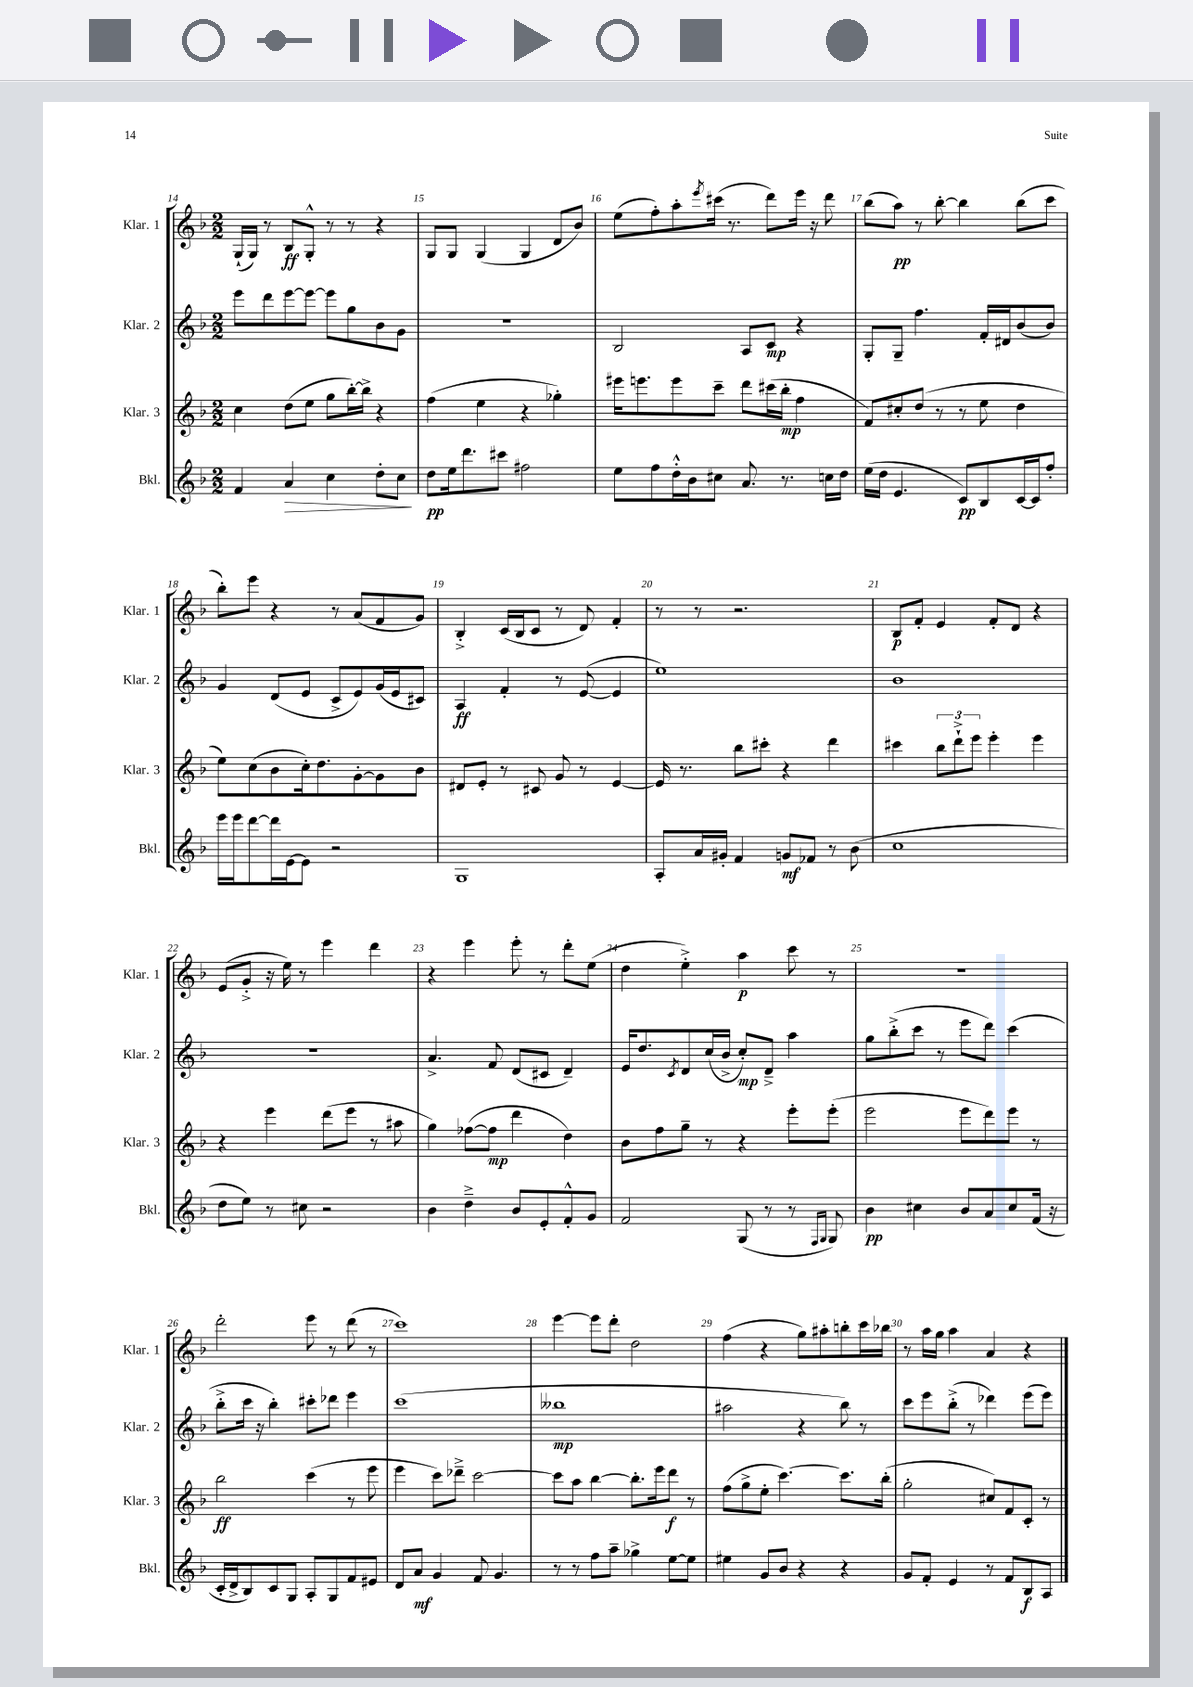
<<
\new StaffGroup <<
\new Staff = "s0" \with { instrumentName = "Klar. 1" shortInstrumentName = "Klar. 1" } {
    \clef treble \key f \major \numericTimeSignature \time 2/2
    g16-!( g16) r8 bes8\ff g8-.-^ r8 r8 r4 |
    g8 g8 g4( g4 d'8 bes'8) |
    e''8( f''8-.) a''8-. \acciaccatura { e'''8 } cis'''16( r8. d'''8) e'''16 r16 d'''8 |
    bes''8( a''8\pp) r8 bes''8~-. bes''4 bes''8( c'''8 |
    bes''8-.) e'''8 r4 r8 a'8( f'8 g'8) |
    bes4-.-> c'16( bes16 c'8 r8 d'8) f'4-. |
    r8 r8 r2. |
    bes8\p f'8-. e'4 f'8-. d'8 r4 |
    e'8( g'8-.-> r16 e''16) r8 e'''4 d'''4 |
    r4 e'''4 e'''8-. r8 d'''8-. e''8( |
    d''4 e''4-.->) a''4\p c'''8 r8 |
    R1 |
    d'''2-. e'''8 r8 d'''8( r8 |
    c'''1) |
    e'''4~ e'''8 d'''8-. d''2 |
    f''4( r4 g''8) ais''8-. b''8-. c'''16 bes''16 |
    r8 a''16 g''16 a''4 a'4 r4 \bar "|." |
}
\new Staff = "s1" \with { instrumentName = "Klar. 2" shortInstrumentName = "Klar. 2" } {
    \clef treble \key f \major \numericTimeSignature \time 2/2
    e'''8 d'''8 e'''8~ e'''8~ e'''8 g''8 bes'8 g'8 |
    R1 |
    bes2 a8 c'8\mp r4 |
    g8-. g8-- f''4. f'16-. dis'16 bes'8( bes'8) |
    g'4 d'8( e'8 c'8-> e'8) g'16( e'16 cis'8) |
    a4\ff f'4-. r8 e'8~( e'4 |
    e''1) |
    bes'1 |
    R1 |
    a'4.-> f'8 d'8( cis'8 d'4--) |
    e'16 d''8. \acciaccatura { c'8 } d'8 c''16( bes'16-> c''8-.\mp) d'8---> a''4 |
    g''8 bes''8-.->( c'''8 r8 e'''8 d'''8) c'''4( |
    bes''8-.-> c'''16 r16 bes''4-.) cis'''8-. des'''8 e'''4 |
    c'''1( |
    beses''1\mp |
    ais''2 r4 bes''8) r8 |
    c'''8 e'''8 bes''8-.->( r8 des'''4) e'''8( e'''8) \bar "|." |
}
\new Staff = "s2" \with { instrumentName = "Klar. 3" shortInstrumentName = "Klar. 3" } {
    \clef treble \key f \major \numericTimeSignature \time 2/2
    c''4 d''8( e''8 g''8 bes''16~-.) bes''16-> r4 |
    f''4( e''4 r4 ges''4-.) |
    eis'''16 e'''8. e'''8 c'''8-- d'''8 cis'''16( bes''16-.\mp f''4 |
    f'8) cis''8-. d''8( r8 r8 e''8 d''4 |
    e''8) c''8( bes'8 c''16-.) d''8. g'8~-. g'8 bes'8 |
    dis'8 e'8-. r8 cis'8 g'8 r8 e'4~ |
    e'16 r8. bes''8 cis'''8-. r4 d'''4 |
    cis'''4 \tuplet 3/2 { bes''8 d'''8-!-> e'''8 } e'''4-. e'''4 |
    r4 e'''4 d'''8( e'''8 r8 ais''8 |
    g''4) fes''8~( fes''8\mp d'''4 d''4) |
    bes'8 f''8 g''8-- r8 r4 e'''8-. e'''8-.( |
    e'''2 e'''8 d'''8) e'''8 r8 |
    bes''2\ff c'''4( r8 e'''8 |
    e'''4 c'''8) des'''8---> c'''2~ |
    c'''8 a''8 bes''4~ bes''8.-. e'''16 d'''8\f r8 |
    f''8( g''8-> e''8-. c'''4.~) c'''8. bes''16-.( |
    g''2-. cis''8) f'8 c'8-. r8 \bar "|." |
}
\new Staff = "s3" \with { instrumentName = "Bkl." shortInstrumentName = "Bkl." } {
    \clef treble \key f \major \numericTimeSignature \time 2/2
    f'4 a'4\> c''4 d''8-. c''8\! |
    d''8\pp e''16 d'''8. cis'''8 fis''2 |
    e''8 f''8 d''16-.-^ bes'16 cis''8 a'8. r8. c''16 d''16 |
    e''16( d''16 e'4. c'8\pp) bes8 c'16~ c'16 f''8-. |
    e'''16 e'''16 d'''8~ d'''16 e'16~ e'8 r2 |
    g1 |
    a8-. a'16 gis'16-. f'4 g'8\mf fes'8 r8 bes'8( |
    c''1 |
    d''8 e''8) r8 cis''8 r2 |
    bes'4 d''4---> bes'8 e'8-. f'8-.-^ g'8 |
    f'2 g8( r8 r8 \grace { f16 g16 } g8) |
    bes'4\pp cis''4 bes'8 a'8 cis''8 f'16( r16 |
    c'16-. d'16-> bes8) c'8 g8 a8-. g8 f'8 eis'8 |
    d'8 a'8\mf g'4 f'8 g'4. |
    r8 r8 f''8 a''8-- ges''4-> e''8~ e''8 |
    eis''4 g'8 bes'8 r4 r4 |
    g'8 f'8-. e'4 r8 f'8 bes8\f a8 \bar "|." |
}
>>
>>
\layout { \context { \Score currentBarNumber = #14 \override BarNumber.break-visibility = ##(#f #t #t) barNumberVisibility = #all-bar-numbers-visible } }
